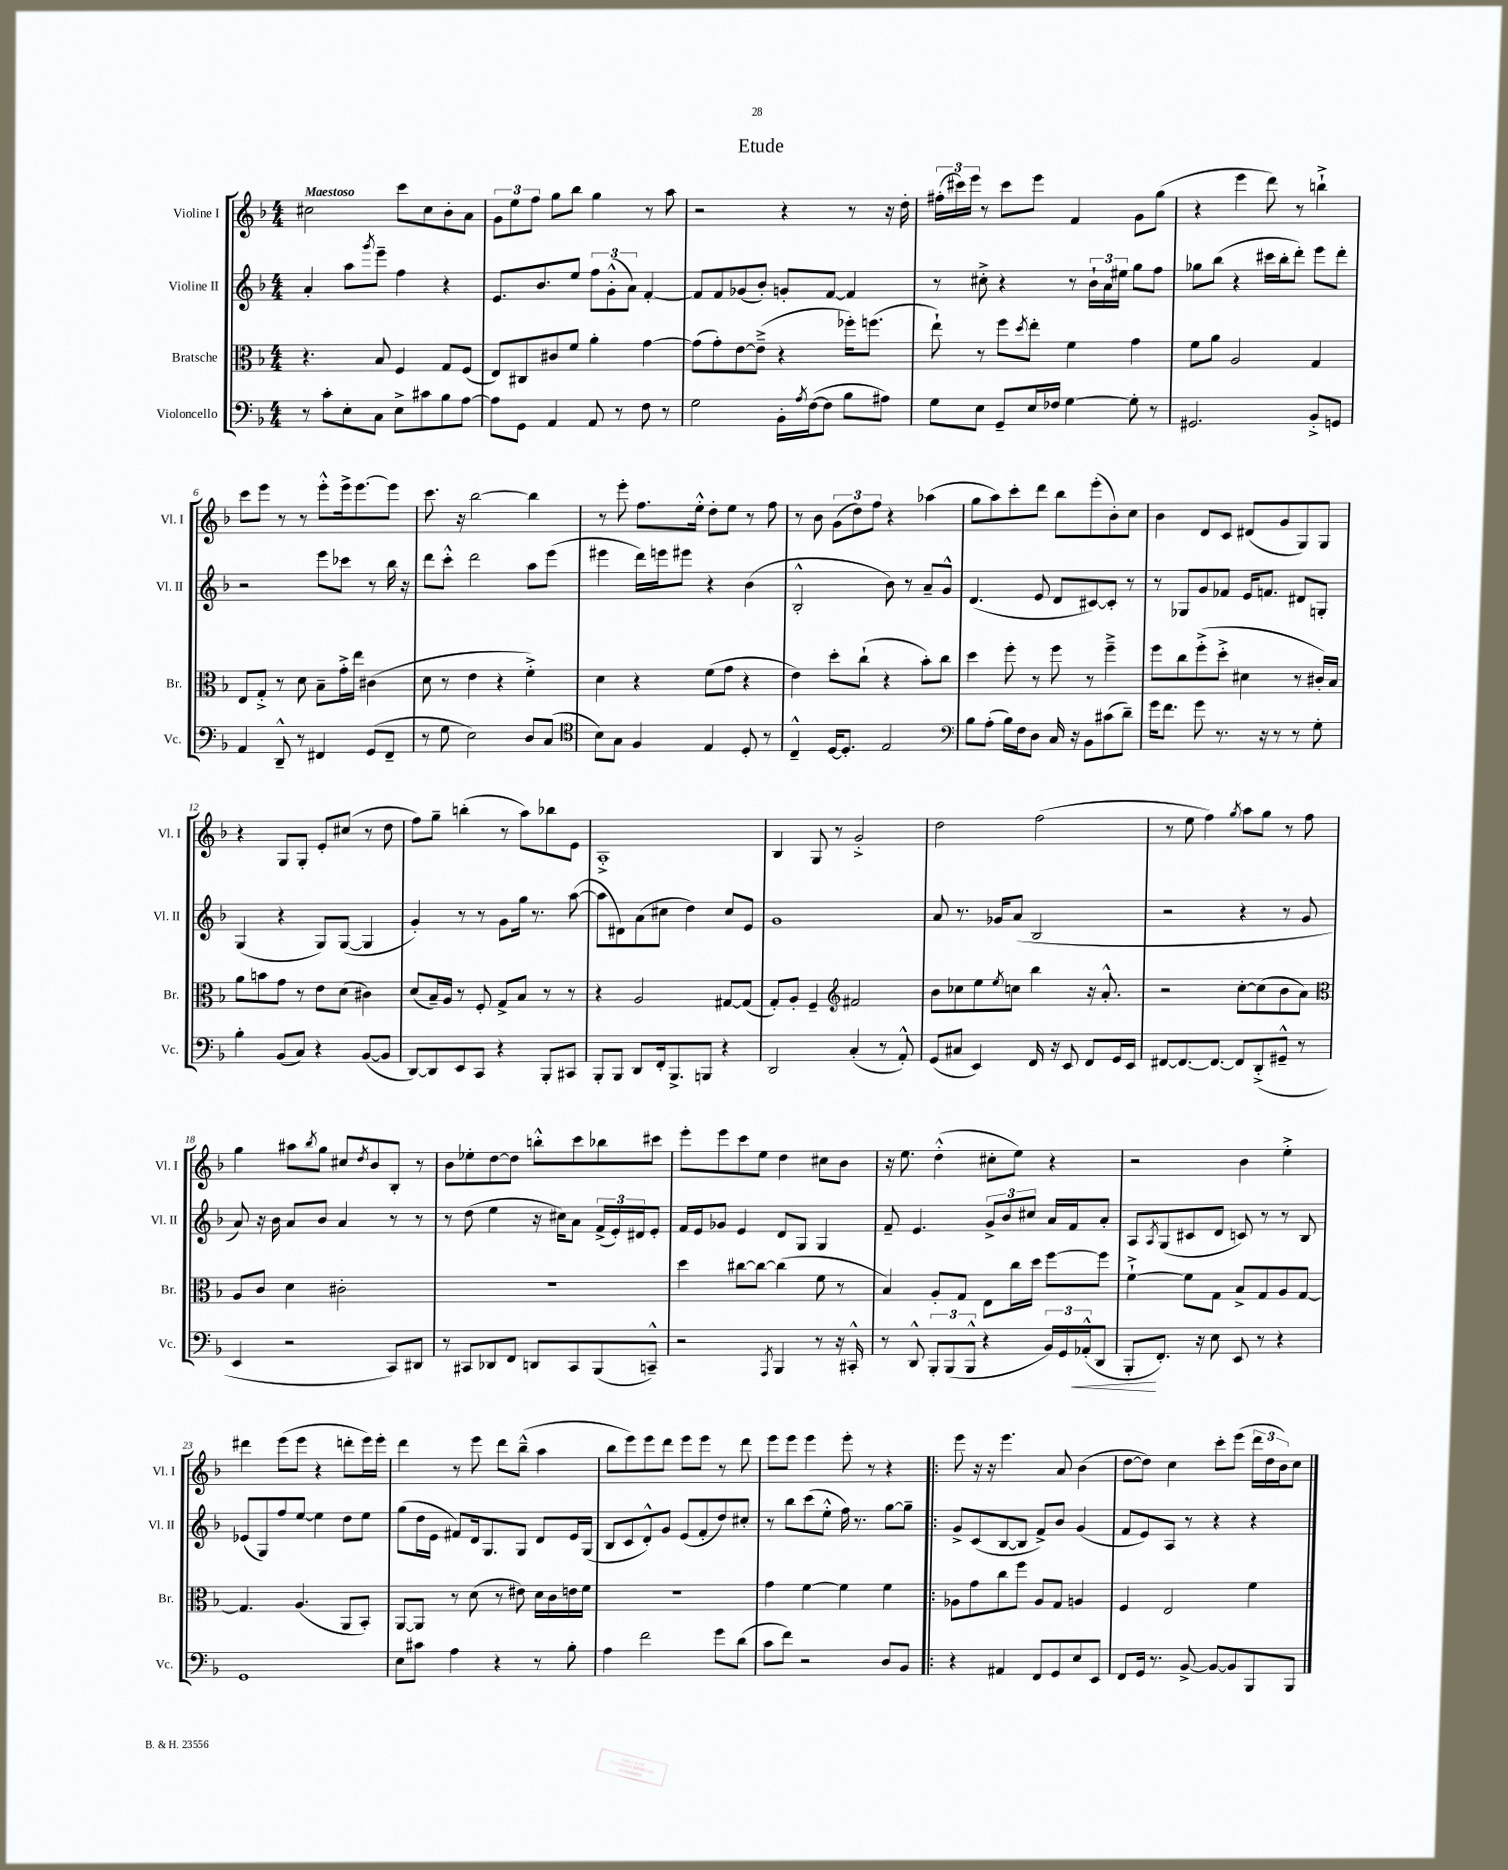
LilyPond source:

\header { title = "Etude" }
<<
\new StaffGroup <<
\new Staff = "s0" \with { instrumentName = "Violine I" shortInstrumentName = "Vl. I" } {
    \clef treble \key f \major \numericTimeSignature \time 4/4 \tempo "Maestoso"
    cis''2 c'''8 cis''8 bes'8-. a'8 |
    \tuplet 3/2 { g'8 e''8 f''8 } g''8 bes''8 g''4 r8 a''8 |
    r2 r4 r8 r16 d''16-. |
    \tuplet 3/2 { fis''16-.( cis'''16) e'''16 } r8 cis'''8 e'''8 f'4 g'8 g''8( |
    r4 e'''4 d'''8) r8 b''4-!-> |
    c'''8 e'''8 r8 r8 e'''8-.-^ e'''16-> e'''8.~ e'''8 |
    c'''8. r16 bes''2~ bes''4 |
    r8 e'''8-. f''8. e''16-.-^ d''8-. e''8 r8 f''8 |
    r8 bes'8 \tuplet 3/2 { g'8( d''8) f''8 } r4 aes''4( |
    g''8 a''8) c'''8-. d'''8 bes''8 e'''8-.( bes'8-.) c''8 |
    bes'4 d'8 c'8 dis'8( g'8 g8) g8 |
    r4 g8 g8-. e'8-. cis''8( r8 d''8 |
    f''8) g''8-- b''4-.( r8 a''8) bes''8 e'8 |
    a1-.-> |
    bes4 g8 r8 g'2-.-> |
    d''2 f''2( |
    r8 e''8 f''4) \acciaccatura { g''8 } a''8 g''8 r8 f''8 |
    g''4 ais''8 \acciaccatura { bes''8 } g''8 cis''8 \acciaccatura { d''8 } bes'8 bes8-. r8 |
    bes'8 ees''8-. d''8~ d''8 b''8-.-^ c'''8 bes''8 cis'''8 |
    e'''8-. e'''8 c'''8 e''8 d''4 cis''8 bes'8 |
    r16 e''8. d''4-.-^( cis''8-. e''8) r4 |
    r2 bes'4 e''4-.-> |
    dis'''4 e'''8( e'''8 r4 d'''8-. e'''16) e'''16-. |
    d'''4 r8 e'''8 d'''8 bes''8---^( a''4 |
    bes''8 e'''8) e'''8 d'''8 e'''8 e'''8 r8 d'''8 |
    e'''8 e'''8 e'''4 e'''8-. r8 r4 |
    \bar ".|:" e'''8 r16 r16 e'''4. a'8 bes'4( |
    d''8~ d''8) c''4 c'''8-. e'''8( \tuplet 3/2 { d'''16 d''16 bes'16) } c''8 \bar "|." |
}
\new Staff = "s1" \with { instrumentName = "Violine II" shortInstrumentName = "Vl. II" } {
    \clef treble \key f \major \numericTimeSignature \time 4/4
    a'4-. a''8 \acciaccatura { g'''8 } e'''8-- f''4 r4 |
    e'8. bes'8. e''8 \tuplet 3/2 { f''8 g'8-.-^( a'8) } f'4~-. |
    f'8 f'8 ges'8( bes'8-.) g'8-. f'8~ f'4 |
    r8 cis''8-.-> r4 r8 \tuplet 3/2 { bes'16-! a'16 eis''16 } g''8 f''8 |
    ges''8 bes''8( r4 cis'''16 bes''16-. d'''8-.) e'''8 d'''8-. |
    r2 e'''8 ces'''8 r8 bes''16 r16 |
    d'''8 c'''8-.-^ d'''2 a''8 e'''8( |
    eis'''4 d'''16) e'''16 eis'''8 r4 bes'4( |
    bes2-.-^ bes'8) r8 a'8-- g'8-^ |
    d'4.( e'8 d'8 cis'8~) cis'8-. r8 |
    r8 ges8 g'8 fes'8 e'16 f'8. dis'8 g8-. |
    g4( r4 g8) g8~( g4 |
    g'4-.) r8 r8 g'8 g''16 r8. a''8~( |
    a''8 dis'8) a'8( cis''8 d''4) cis''8 e'8 |
    g'1 |
    a'8 r8. ges'16 a'8( bes2 |
    r2 r4 r8 g'8 |
    a'8) r16 bes'16 a'8 bes'8 a'4 r8 r8 |
    r8 d''8( e''4 r16 cis''16) a'8 \tuplet 3/2 { f'16->( e'16-.) dis'16 } e'8-. |
    f'16 e'16 ges'8 e'4 d'8 g8 g4 |
    f'8-- e'4. \tuplet 3/2 { g'8-> bes'8 cis''8 } a'16 f'16 a'8-. |
    a8 \acciaccatura { a8 } g8( cis'8 d'8 c'8) r8 r8 bes8 |
    ees'8( g8) f''8 e''8~ e''4 d''8 e''8 |
    g''8( d''16 e'16 fis'8) d'16 g8. g8 d'8 e'16 g16( |
    bes8 c'8 d'8-.-^) g'8 e'8( f'8-. d''8) cis''8-. |
    r8 bes''8 c'''8( e''8-.-^ f''16) r8. g''8~ g''8-- |
    \bar ".|:" g'8-> c'8( bes8~ bes8 f'8->) bes'8 g'4( |
    f'8 e'8) a8 r8 r4 r4 \bar "|." |
}
\new Staff = "s2" \with { instrumentName = "Bratsche" shortInstrumentName = "Br." } {
    \clef alto \key f \major \numericTimeSignature \time 4/4
    r4. bes8 f4 g8 f8( |
    e8) cis8 cis'8 f'8 a'4-. g'4~ |
    g'8( g'8-.) e'8~ e'8--->( r4 fes''16-.) f''8.( |
    e''8-!) r8 f''8 \acciaccatura { d''8 } e''8-. f'4 g'4 |
    f'8 a'8 a2 g4 |
    e8 g8-.-> r8 d'8 bes8-- g'16-.-> e''16 cis'4( |
    d'8 r8 e'4 r4 f'4-.->) |
    d'4 r4 f'8( g'8 r4 |
    e'4) d''8-. c''8-!( r4 bes'8-.) c''8 |
    d''4 f''8-. r8 f''8 r8 f''4---> |
    f''8 c''8 f''8-.->( d''8-.-> dis'4 r8 cis'16-.) bes16 |
    a'8 b'8 g'8 r8 e'8 d'8( cis'4) |
    d'8( bes16--) a16 r8 f8-. g8-> bes8 r8 r8 |
    r4 a2 gis8~ gis8( |
    g8-.) a8-. f4-- \clef treble fis'2 |
    bes'8 ces''8 e''8 \acciaccatura { e''8 } c''8 bes''4 r16 a'8.-.-^ |
    r2 c''8~-. c''8( bes'8 a'8) |
    \clef alto a8 c'8 d'4 cis'2-. |
    R1 |
    d''4 cis''8~ cis''8~ cis''4( f'8 r8 |
    bes4) a8-. g8 e8 c''16 d''16 f''8~ f''8 |
    f'4~-!-> f'8 g8 bes8-> g8 a8 g8~ |
    g4. a4.( a,8 bes,8-.) |
    a,8~ a,8 r8 d'8( r8 eis'8) d'16 c'16 e'16 f'16 |
    r1 |
    g'4 f'4~ f'4 f'4 |
    \bar ".|:" aes8 g'8 c''8 f''8 aes8 g8 a4 |
    f4 e2 f'4 \bar "|." |
}
\new Staff = "s3" \with { instrumentName = "Violoncello" shortInstrumentName = "Vc." } {
    \clef bass \key f \major \numericTimeSignature \time 4/4
    r8 c'8-. e8-. c8 e8-> cis'8 bes8 a8~ |
    a8 g,8 a,4 a,8 r8 f8 r8 |
    g2 bes,16-. \acciaccatura { a8 } f16~( f8 bes8 ais8) |
    g8 e8 g,8-- e16 fes16 g4~ g8-. r8 |
    gis,2. bes,8-.-> g,8 |
    a,4 d,8---^ r8 fis,4 g,8( fis,8-- |
    r8 g8 e2) d8 c8( |
    \clef tenor bes8) g8 f4 e4 d8-. r8 |
    c4---^ d16~ d8.-. e2 |
    \clef bass bes8 a8-.( bes16) f16 d8 c16 r16 bes,8 cis'8( d'8--) |
    g'16 f'8. g'8 r8. r16 r8 r8 g8-. |
    bes4-. bes,8( c8) r4 bes,8~( bes,8 |
    d,8~) d,8 e,8 c,8 r4 bes,,8-. cis,8 |
    bes,,8-. bes,,8 d,8 f,16-. bes,,8.-> b,,8 r4 |
    d,2 c4-.( r8 a,8-.-^) |
    g,8( cis8 e,4) f,16 r16 e,8 f,8 g,16 e,16 |
    fis,8~ fis,8.~ fis,8.~ fis,8 d,8-.->( gis,8---^ r8 |
    e,4 r2 c,8) dis,8 |
    r8 cis,8 des,8 f,8 d,8 cis,8 bes,,8( c,8---^) |
    r2 \acciaccatura { a,,8 } bes,,4 r8 r16 cis,16-.-^ |
    r8 d,8-^ \tuplet 3/2 { bes,,8-. bes,,8( bes,,8-^ } r4 \tuplet 3/2 { bes,16) g,16 aes,16-.-^\<( } d,8 |
    bes,,8-.\! f,8.-.) r16 e8 e,8 r8 r4 |
    g,1 |
    e8 cis'8 a4 r4 r8 bes8-. |
    a4 f'2 g'8 d'8( |
    c'8 f'8) r2 d8 bes,8 |
    \bar ".|:" r4 ais,4 f,8 g,8 e8 e,8 |
    f,8 g,16 r8. bes,8~-> bes,8~ bes,8 bes,,8 bes,,8 \bar "|." |
}
>>
>>
